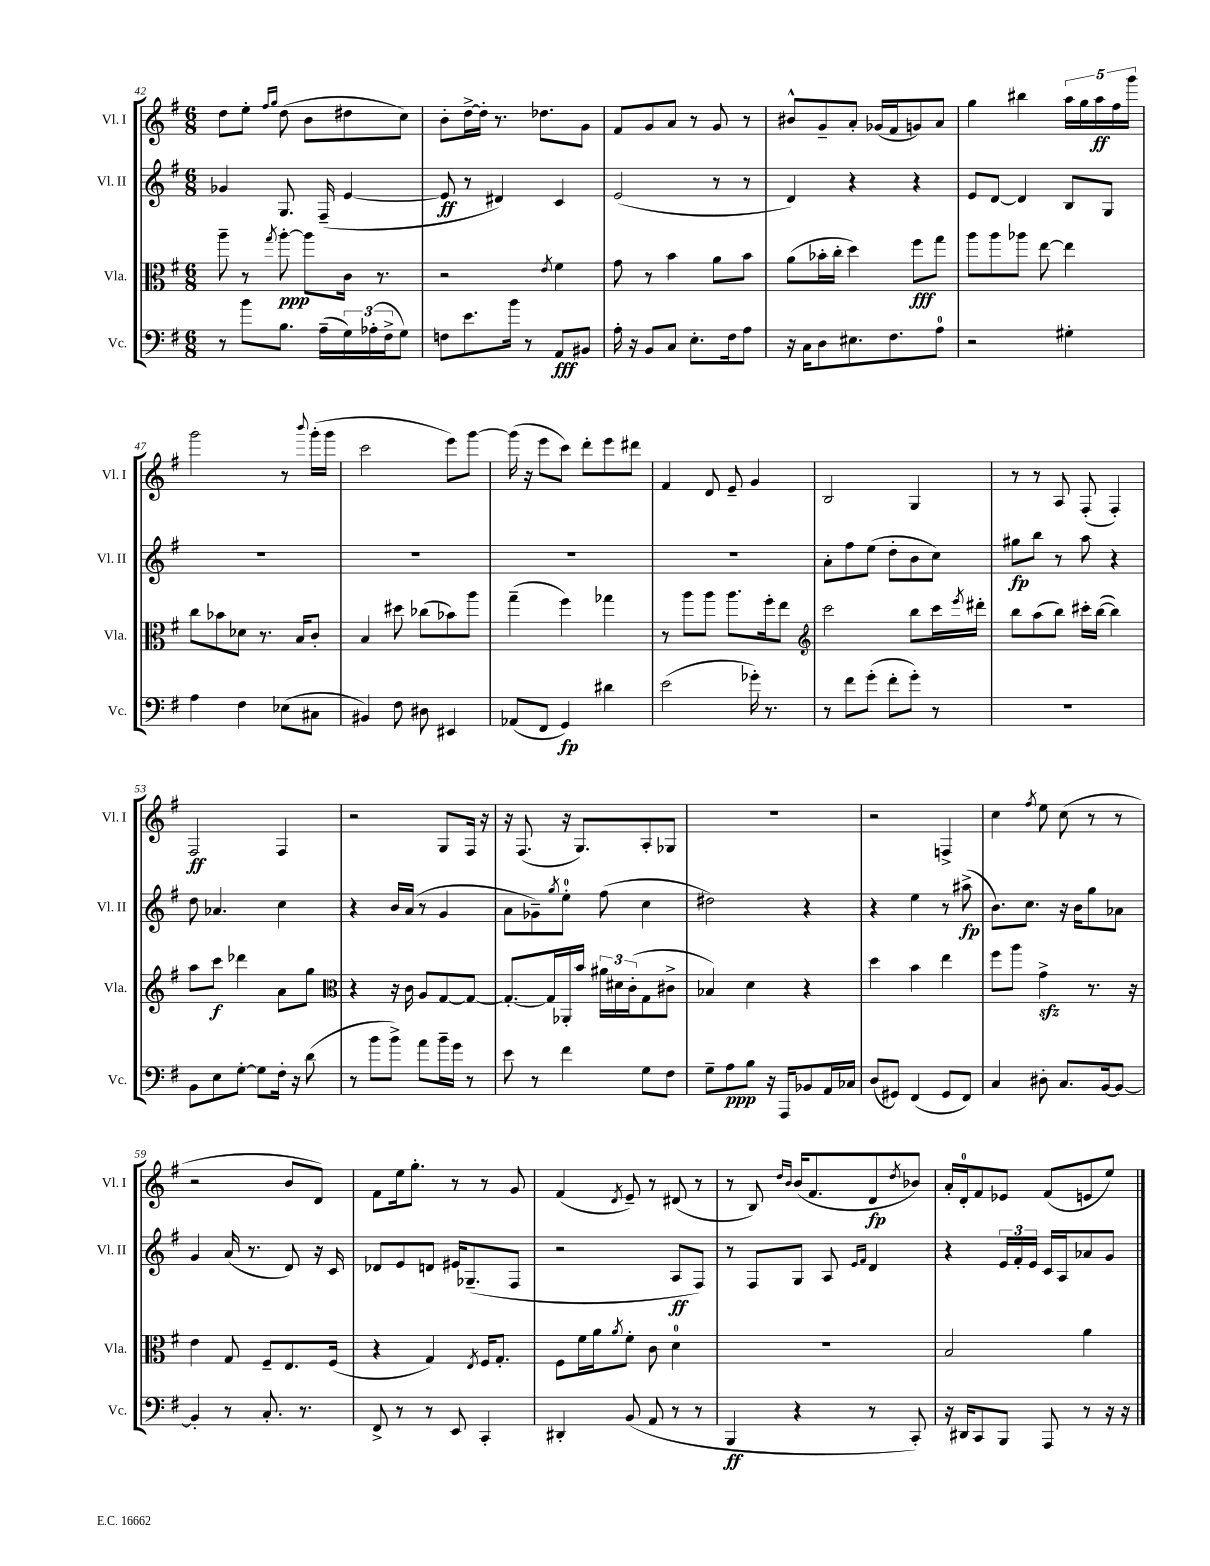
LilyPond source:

<<
\new StaffGroup <<
\new Staff = "s0" \with { instrumentName = "Vl. I" shortInstrumentName = "Vl. I" } {
    \clef treble \key g \major \numericTimeSignature \time 6/8
    d''8 e''8-. \grace { fis''16 g''16 } d''8( b'8 dis''8 c''8) |
    b'8-. d''16~-> d''16-. r8. des''8. g'8 |
    fis'8 g'8 a'8 r8 g'8 r8 |
    bis'8-^ g'8-- a'8-. ges'16( fis'16 g'8) a'8 |
    g''4 bis''4 \tuplet 5/4 { a''16 g''16 a''16\ff fis''16 g'''16 } |
    g'''2 r8 \appoggiatura { b'''8 } g'''16-.( g'''16 |
    c'''2 e'''8) g'''8~ |
    g'''16( r16 e'''8 c'''8) d'''8-. e'''8 dis'''8 |
    fis'4 d'8 e'8-- g'4 |
    b2 g4 |
    r8 r8 a8 fis8-.( fis4-.) |
    fis2\ff fis4 |
    r2 g8 fis16 r16 |
    r16 fis8.( r16 g8.) a8-. ges8 |
    R2. |
    r2 f4-> |
    c''4 \acciaccatura { fis''8 } e''8 c''8( r8 r8 |
    r2 b'8 d'8) |
    fis'8 e''16 g''8.-. r8 r8 g'8 |
    fis'4( \acciaccatura { d'8 } e'8--) r8 dis'8( r8 |
    r8 b8) \grace { d''16 b'16 } b'16( fis'8. d'8\fp \acciaccatura { d''8 } bes'8) |
    a'16-. d'16-0-. fis'8 ees'8 fis'8( e'8 e''8) \bar "|." |
}
\new Staff = "s1" \with { instrumentName = "Vl. II" shortInstrumentName = "Vl. II" } {
    \clef treble \key g \major \numericTimeSignature \time 6/8
    ges'4 g8. fis16--( e'4~ |
    e'8\ff r8 dis'4) c'4 |
    e'2( r8 r8 |
    d'4) r4 r4 |
    e'8 d'8~ d'4 b8 g8 |
    R2. |
    R2. |
    R2. |
    R2. |
    a'8-. fis''8 e''8( d''8-. b'8 c''8) |
    gis''8\fp b''8 r8 a''8 r4 |
    d''8 aes'4. c''4 |
    r4 b'16 a'16( r8 g'4 |
    a'8 ges'8--) \acciaccatura { g''8 } e''8-0-. fis''8( c''4 |
    dis''2) r4 |
    r4 e''4 r8 ais''8->\fp( |
    b'8.) c''8. r16 b'16 g''8 aes'8 |
    g'4 a'16( r8. d'8) r16 c'16 |
    des'8 e'8 d'8 eis'16 ges8.--( fis8 |
    r2 a8\ff fis8) |
    r8 fis8 g8 a8 \grace { e'16 fis'16 } d'4 |
    r4 \tuplet 3/2 { e'16 fis'16-. e'16 } c'16 a16 aes'8 g'8 \bar "|." |
}
\new Staff = "s2" \with { instrumentName = "Vla." shortInstrumentName = "Vla." } {
    \clef alto \key g \major \numericTimeSignature \time 6/8
    a''8-- r8 \acciaccatura { g''8 } a''8~-.\ppp a''8 c'16 r8. |
    r2 \acciaccatura { e'8 } fis'4 |
    g'8 r8 b'4 a'8 b'8 |
    a'8( bes'16-. c''16-. d''4) fis''8\fff g''8 |
    a''8 a''8 aes''8 e''8~ e''4 |
    c''8 bes'8 des'8 r8. b16 c'8-. |
    b4 dis''8 ces''8( bes'8) a''8 |
    g''4--( fis''4) ges''4 |
    r8 a''8 a''8 a''8. fis''16-. e''8 |
    \clef treble c'''2 b''8 c'''16 \acciaccatura { e'''8 } dis'''16-. |
    b''8 a''8( b''8) cis'''16-. b''16~( b''4) |
    a''8 c'''8\f des'''4 a'8 g''8 |
    \clef alto r4 r16 c'16 a8 g8~ g8~ |
    g8.~-. g16 aes,16-. b'16 \tuplet 3/2 { ais'16 dis'16 c'16-.( } g8 cis'8-> |
    bes4) d'4 r4 |
    d''4 b'4 e''4 |
    fis''8 a''8 g'4->\sfz r8. r16 |
    e'4 g8 fis8-- e8. fis16( |
    r4 g4) \acciaccatura { e8 } fis16 g8.-. |
    fis8 fis'16 a'16 \acciaccatura { a'8 } fis'8-. c'8 d'4-0 |
    R2. |
    b2 a'4 \bar "|." |
}
\new Staff = "s3" \with { instrumentName = "Vc." shortInstrumentName = "Vc." } {
    \clef bass \key g \major \numericTimeSignature \time 6/8
    r8 b'8 b8. a16--( \tuplet 3/2 { g16) aes16-.( fis16-> } g8) |
    f8 e'8. b'16 r8 a,8\fff bis,8 |
    a16-. r16 b,8 c8 e8.-. fis16 a8 |
    r16 c16 d8 eis8. fis8. a8-0 |
    r2 gis4-. |
    a4 fis4 ees8( cis8 |
    bis,4) fis8 dis8 eis,4 |
    aes,8( fis,8 g,4\fp) dis'4 |
    e'2( ges'16-.) r8. |
    r8 fis'8 g'8-.( fis'8-. g'8-.) r8 |
    R2. |
    b,8 e8 g8~-. g8 fis16-. r16 d'8( |
    r8 b'8 b'8->) a'8 b'16-- g'16 r8 |
    e'8 r8 fis'4 g8 fis8 |
    g8-- a8\ppp b8 r16 a,,16 bes,8 a,16 ces16 |
    d8( gis,8) fis,4( gis,8 fis,8) |
    c4 dis8-. c8. b,16~ b,8~ |
    b,4-. r8 c8.-. r8. |
    fis,8-> r8 r8 e,8 c,4-. |
    dis,4-. b,8( a,8 r8 r8 |
    b,,4\ff r4 r8 c,8-.) |
    r16 dis,16 c,8 b,,8 a,,8 r8 r16 r16 \bar "|." |
}
>>
>>
\layout { \context { \Score currentBarNumber = #42 } }
